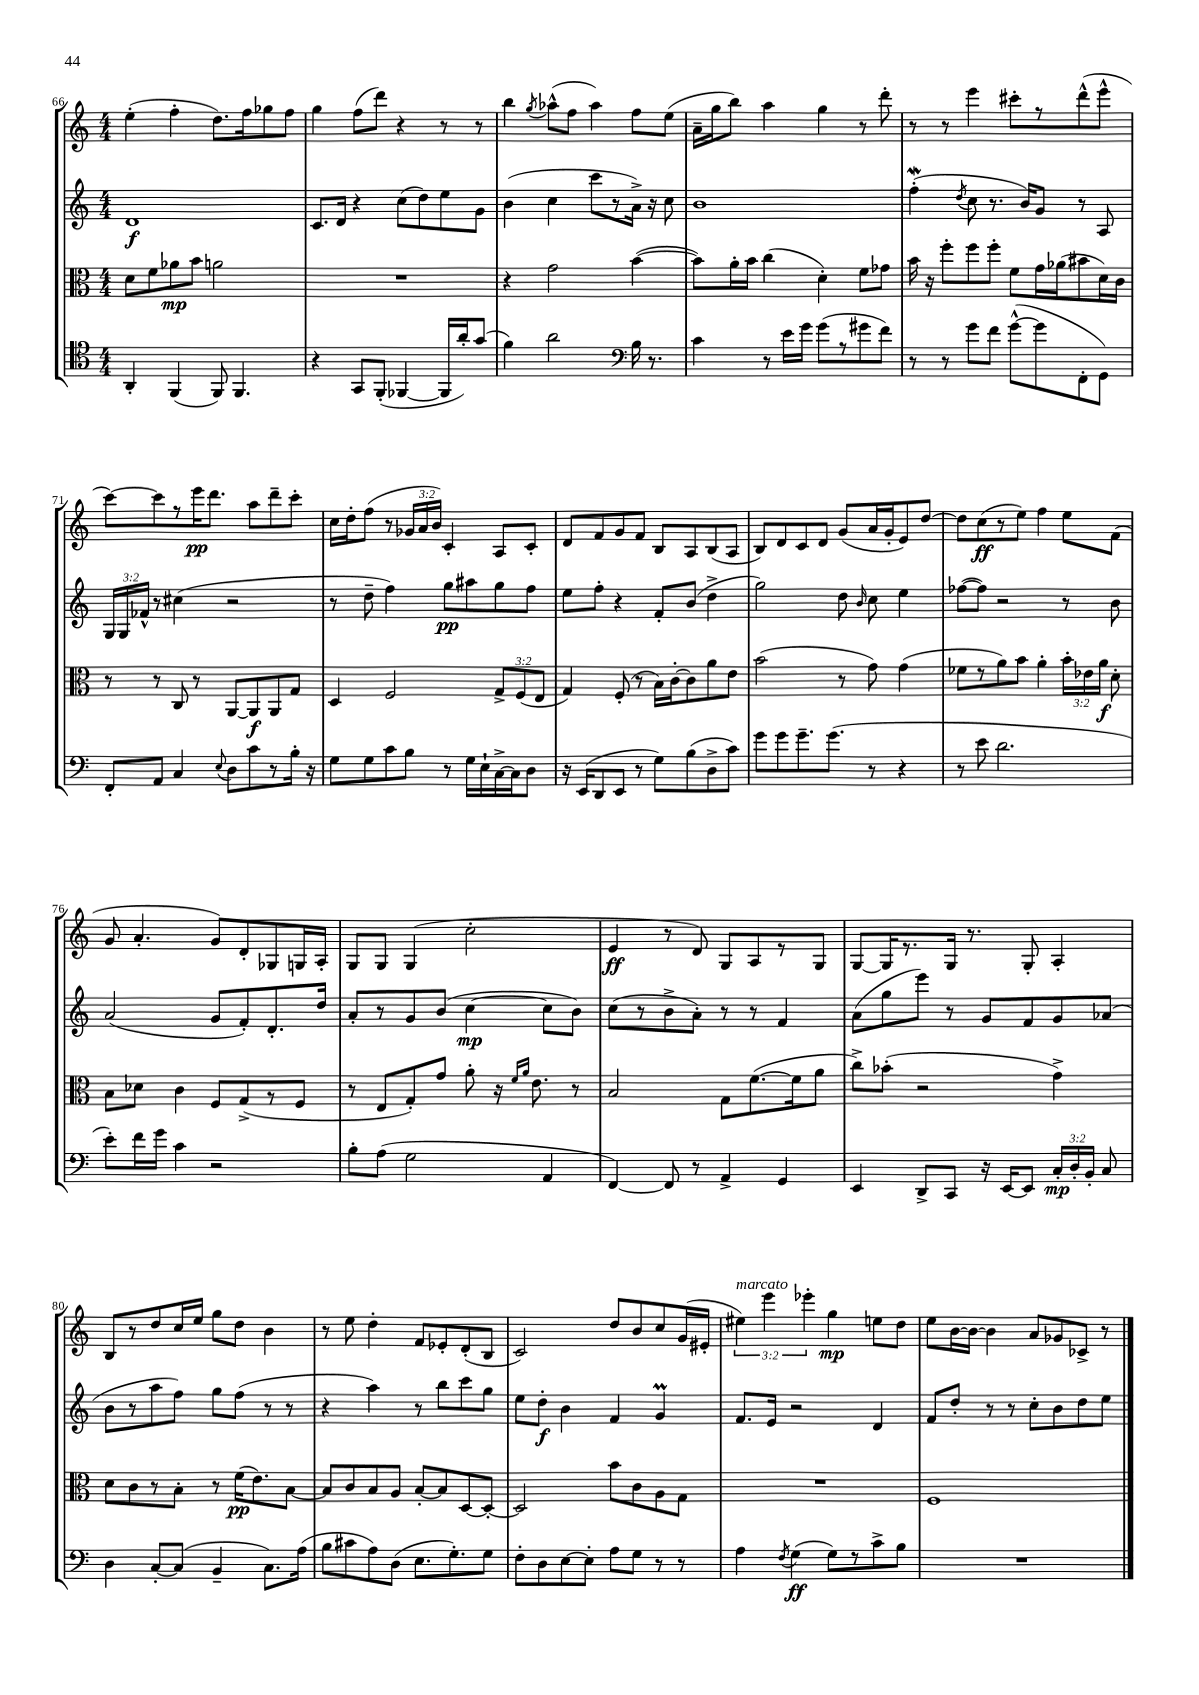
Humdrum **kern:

**kern	**kern	**kern	**kern
*staff4	*staff3	*staff2	*staff1
*clefC4	*clefC3	*clefG2	*clefG2
*k[]	*k[]	*k[]	*k[]
*M4/4	*M4/4	*M4/4	*M4/4
4AA'	8d	1d	(4ee'
.	8f	.	.
(4FF	8a-	.	4ff'
.	8b	.	.
8FF)	2a	.	8.dd)
4.FF	.	.	.
.	.	.	16ff
.	.	.	8gg-
.	.	.	8ff
=	=	=	=
4r	1r	8.c	4gg
.	.	16d	.
8GG	.	4r	(8ff
(8FF'	.	.	8ddd)
[4FF-	.	(8cc	4r
.	.	8dd)	.
16FF-]	.	8ee	8r
16a')	.	.	.
(8g	.	8g	8r
=	=	=	=
4f)	4r	(4b	4bb
.	.	.	8qgg
2a	2g	4cc	(8aa-^^
.	.	.	8ff
.	.	8ccc	4aa-)
.	.	8r	.
*clefF4	*	*	*
16B	([4b	16a^)	8ff
8.r	.	16r	.
.	.	8cc	(8ee
=	=	=	=
4c	8b])	1b	16a~
.	.	.	16gg
.	16a'	.	8bb)
.	16b	.	.
8r	(4cc	.	4aa
16e	.	.	.
16g	.	.	.
(8g	4d')	.	4gg
8r	.	.	.
8g#	8f	.	8r
8f)	8g-	.	8ddd'
=	=	=	=
8r	16b	(4ff'	8r
.	16r	.	.
8r	8ff'	.	8r
.	.	8qdd	.
8g	8ff	8cc	4eee
8f	8ff'	8.r	.
([8g^^	8f	.	8ccc#'
.	.	16b)	.
8g]	16g	8g	8r
.	(16a-	.	.
8FF'	8b#	8r	(8ddd^^
8GG)	16d)	8A	8eee^^
.	16c	.	.
=	=	=	=
8FF'	8r	24G	[8ccc)
.	.	24G	.
.	.	24f-^^	.
8AA	8r	8r	8ccc]
4C	8C	(4cc#	8r
.	8r	.	16eee
.	.	.	8.ddd
8qqE	.	.	.
8D	[8AA	2r	.
8c	8AA]	.	8aa
8r	8AA	.	8ddd~
16B'	8G	.	8ccc'
16r	.	.	.
=	=	=	=
8G	4D	8r	16cc
.	.	.	16dd'
8G	.	8dd~	(8ff
8c	2F	4ff)	8r
8B	.	.	24g-
.	.	.	24a
.	.	.	24b)
8r	.	8gg	4c'
16G	.	8aa#	.
16E`	.	.	.
[16C^	12G^	8gg	8A
16C]	.	.	.
.	(12F	.	.
8D	.	8ff	8c'
.	12E	.	.
=	=	=	=
16r	4G)	8ee	8d
(16EE	.	.	.
8DD	.	8ff'	8f
8EE	(8F'	4r	8g
8r	8r	.	8f
8G)	16B)	8f'	8B
.	[16c'	.	.
(8B	8c]	(8b	8A
8D^	8a	4dd^	(8B
8c)	8e	.	8A
=	=	=	=
8g	(2b	2gg)	8B)
8g	.	.	8d
8.g~	.	.	8c
.	.	.	8d
(8.g	.	.	.
.	8r	8dd	(8g
.	.	16qqb	.
8r	8g)	8cc	16a
.	.	.	16g'
4r	(4g	4ee	8e)
.	.	.	[8dd
=	=	=	=
8r	8f-	([8ff-	8dd]
8e	8r	8ff-])	(8cc
2.d	8a)	2r	8r
.	8b	.	8ee)
.	4a'	.	4ff
.	24b'	8r	8ee
.	24e-	.	.
.	24a	.	.
.	8d'	8b	(8f
=	=	=	=
8e')	8B	(2a	8g
16f	8d-	.	4.a'
16g	.	.	.
4c	4c	.	.
2r	8F	8g	8g)
.	(8G^	8f')	8d'
.	8r	8.d'	8G-
.	8F	.	16G
.	.	16dd	16A'
=	=	=	=
8B'	8r	8a'	8G
(8A	8E	8r	8G
2G	8G')	8g	(4G
.	8g	(8b	.
.	8a'	[4cc	2cc'
.	16r	.	.
.	16qqf	.	.
.	16qqa	.	.
.	8.e	.	.
4AA	.	8cc]	.
.	8r	8b)	.
=	=	=	=
[4FF)	2B	(8cc	4e
.	.	8r	.
8FF]	.	8b^	8r
8r	.	8a')	8d)
4AA^	8G	8r	8G
.	([8.f	8r	8A
4GG	.	4f	8r
.	16f]	.	.
.	8a	.	8G
=	=	=	=
4EE	8cc^)	(8a	[8G
.	(8b-'	8gg	16G]
.	.	.	8.r
8DD^	2r	8eee)	.
8CC	.	8r	16G
.	.	.	8.r
16r	.	8g	.
[16EE	.	.	.
8EE]	.	8f	8G'
24C'	4g^)	8g	4A'
24D'	.	.	.
24BB'	.	.	.
8C	.	(8a-	.
=	=	=	=
4D	8d	8b	8B
.	8c	8r	8r
[8C'	8r	8aa	8dd
(8C]	8B'	8ff)	16cc
.	.	.	16ee
4BB~	8r	8gg	8gg
.	(16f	(8ff	8dd
.	8.e)	.	.
8.C)	.	8r	4b
.	[8B	8r	.
(16A	.	.	.
=	=	=	=
8B	8B]	4r	8r
8c#	8c	.	8ee
8A)	8B	4aa)	4dd'
(8D	8A	.	.
8.E	[8B'	8r	8f
.	8B]	8bb	8e-'
8.G')	.	.	.
.	[8D	8ccc	(8d'
8G	8D'_	8gg	8B
=	=	=	=
8F'	2D]	8ee	2c)
8D	.	8dd'	.
[8E	.	4b	.
8E']	.	.	.
8A	8b	4f	8dd
8G	8c	.	8b
8r	8A	4g	8cc
8r	8G	.	(16g
.	.	.	16e#'
=	=	=	=
4A	1r	8.f	6ee#)
.	.	.	6eee
.	.	16e	.
8qF	.	.	.
(4G	.	2r	.
.	.	.	6eee-'
8G)	.	.	4gg
8r	.	.	.
8c^	.	4d	8ee
8B	.	.	8dd
=	=	=	=
1r	1F	8f	8ee
.	.	8dd'	[16b
.	.	.	16b_
.	.	8r	4b]
.	.	8r	.
.	.	8cc'	8a
.	.	8b	8g-
.	.	8dd	8c-^
.	.	8ee	8r
==	==	==	==
*-	*-	*-	*-
